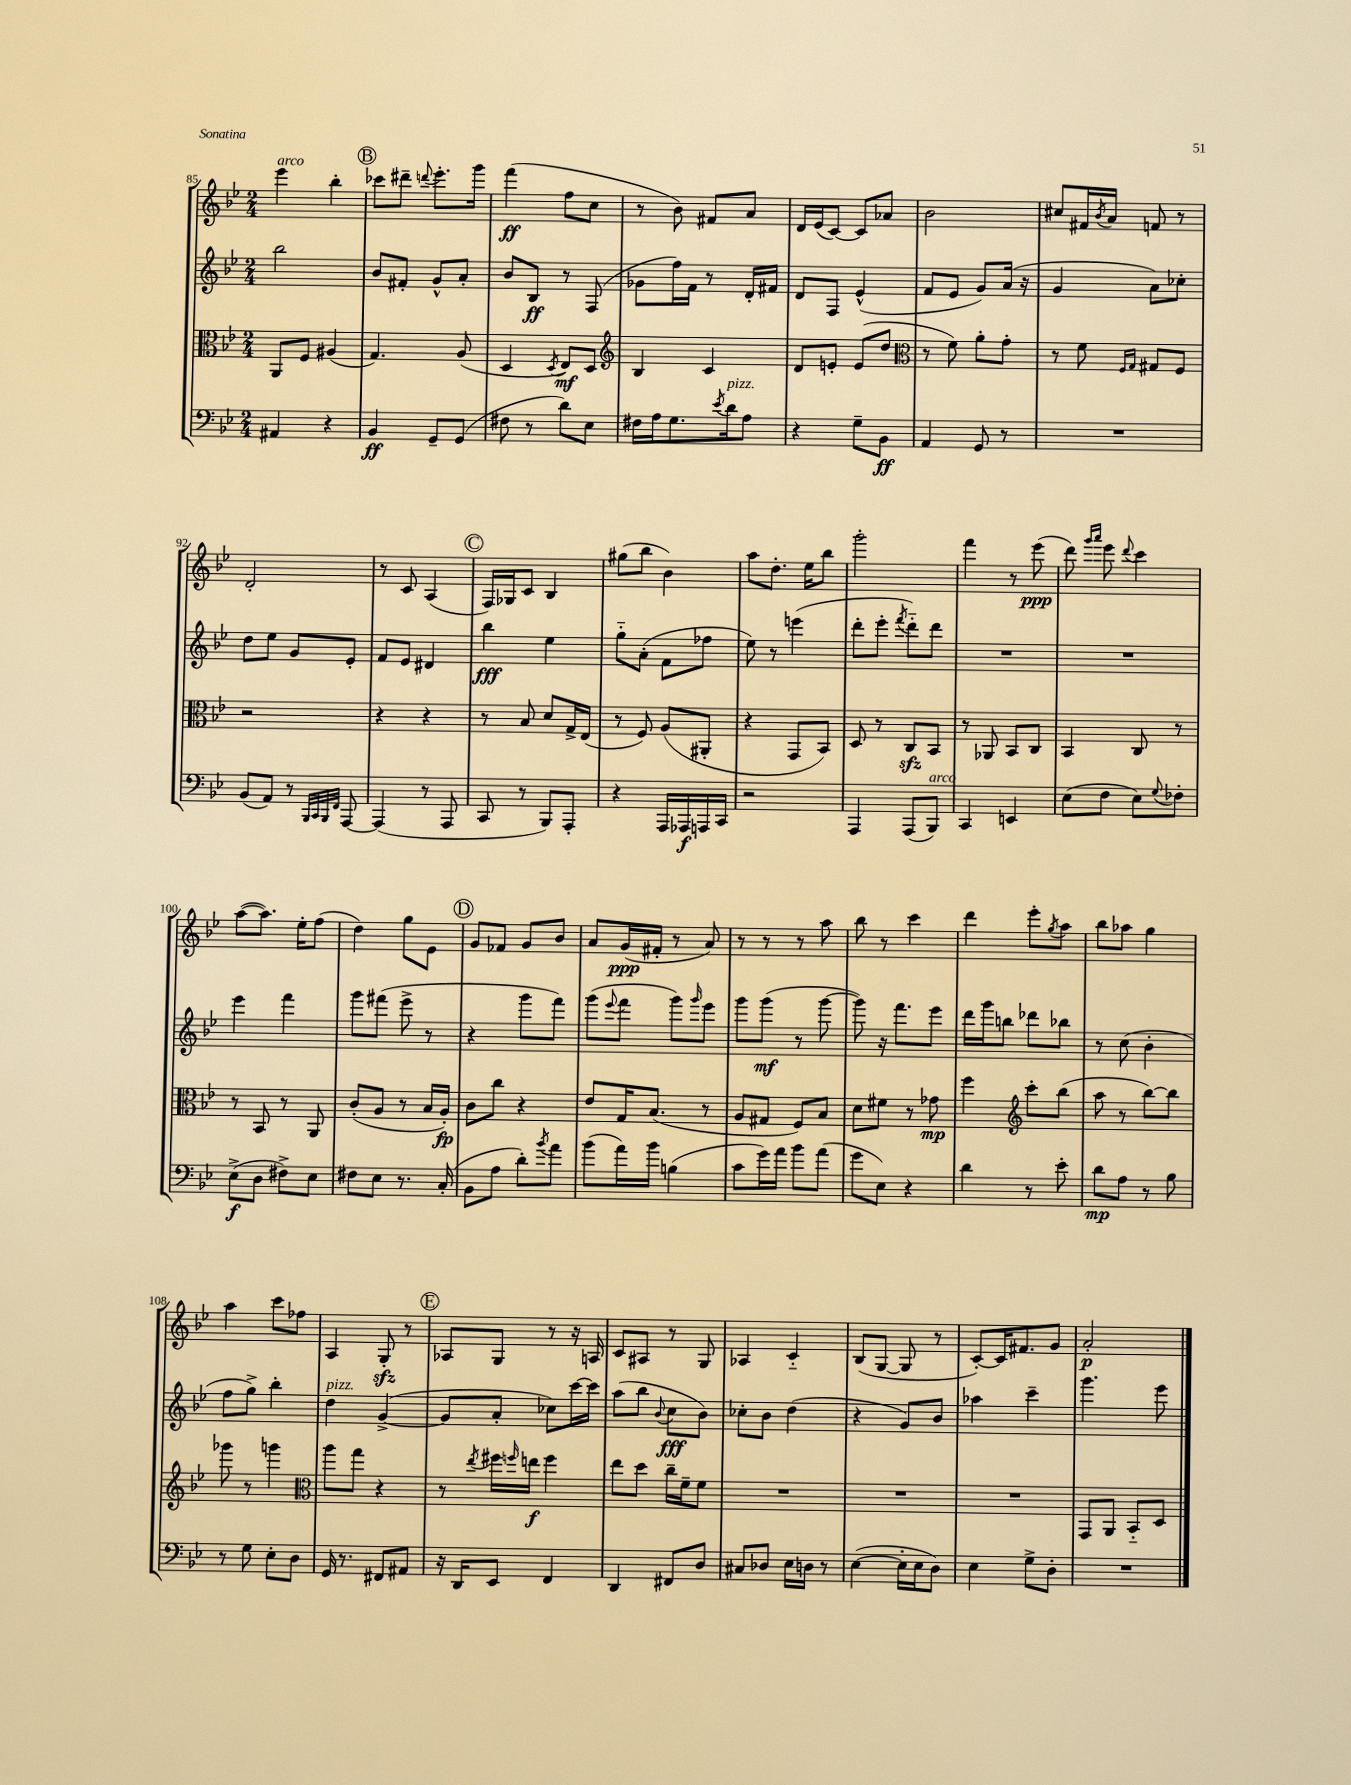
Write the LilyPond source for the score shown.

<<
\new StaffGroup <<
\new Staff = "s0" {
    \clef treble \key bes \major \numericTimeSignature \time 2/4
    ees'''4^\markup { \italic "arco" } bes''4-. |
    \mark \markup { \circle "B" } ces'''8 dis'''8-- \appoggiatura { d'''8 } ees'''8.-. g'''16 |
    f'''4\ff( f''8 c''8 |
    r8 bes'8) fis'8 a'8 |
    d'16 ees'16( c'8~) c'8 aes'8 |
    bes'2 |
    cis''8 fis'16 \acciaccatura { bes'8 } a'16 f'8 r8 |
    d'2-. |
    r8 c'8 a4( |
    \mark \markup { \circle "C" } f16) ges16 c'8 bes4 |
    gis''8( bes''8 bes'4) |
    a''8 d''8.-. ees''16 bes''8 |
    g'''2-. |
    f'''4 r8 ees'''8\ppp( |
    d'''8) \grace { g'''16 a'''16 } ees'''8 \appoggiatura { d'''8 } c'''4 |
    a''8~( a''8.) ees''16-. f''8( |
    d''4) g''8 ees'8 |
    \mark \markup { \circle "D" } g'8 fes'8 g'8 bes'8 |
    a'8 g'16\ppp( fis'16-. r8 a'8) |
    r8 r8 r8 a''8 |
    bes''8 r8 c'''4 |
    d'''4 ees'''8-. \acciaccatura { g''8 } a''8 |
    bes''8 aes''8 g''4 |
    a''4 c'''8 fes''8 |
    a4 g8-.\sfz r8 |
    \mark \markup { \circle "E" } aes8 g8 r8 r16 a16 |
    c'8 ais8 r8 g8 |
    aes4 c'4-_ |
    bes8( g8~ g8 r8 |
    c'8~-.) c'16 fis'8. g'8 |
    a'2-.\p \bar "|." |
}
\new Staff = "s1" {
    \clef treble \key bes \major \numericTimeSignature \time 2/4
    bes''2 |
    \mark \markup { \circle "B" } bes'8 fis'8-. g'8-^ a'8-. |
    bes'8 bes8\ff r8 f8( |
    ges'8 f''16) f'16 r8 d'16-. fis'16 |
    d'8 f8 ees'4-^( |
    f'8 ees'8 g'8) a'16( r16 |
    g'4 a'8) ces''8-. |
    d''8 ees''8 g'8 ees'8-. |
    f'8 ees'8 dis'4 |
    \mark \markup { \circle "C" } bes''4\fff ees''4 |
    g''8-_ a'8-.( f'8 fes''8 |
    ees''8) r8 e'''4( |
    d'''8-. ees'''8-. \acciaccatura { f'''8 } d'''8-_) d'''8 |
    R2 |
    R2 |
    ees'''4 f'''4 |
    g'''8 fis'''8( ees'''8-> r8 |
    \mark \markup { \circle "D" } r4 g'''8 f'''8) |
    g'''8( \appoggiatura { ees'''8 } f'''8 g'''8) \grace { g'''16 } ees'''8 |
    g'''8 g'''8\mf( r8 g'''8~ |
    g'''8) r16 f'''8. ees'''8 |
    d'''16 g'''16 b''8 des'''8 bes''8 |
    r8 c''8( bes'4-. |
    f''8 g''8->) bes''4-. |
    d''4^\markup { \italic "pizz." } g'4~->( |
    \mark \markup { \circle "E" } g'8 a'8-. ces''8) c'''16~ c'''16 |
    a''8( bes''8 \appoggiatura { bes'8 } c''8\fff bes'8) |
    ces''8-. bes'8 d''4( |
    r4 g'8) bes'8 |
    aes''4 c'''4-- |
    g'''4. ees'''8 \bar "|." |
}
\new Staff = "s2" {
    \clef alto \key bes \major \numericTimeSignature \time 2/4
    a,8 f8 ais4( |
    \mark \markup { \circle "B" } g4.) a8( |
    d4 \acciaccatura { d8 } ees8\mf) d8 |
    \clef treble bes4 c'4 |
    d'8 e'8-. e'8( d''8 |
    \clef alto r8 f'8) a'8-. g'8-. |
    r8 f'8 \grace { f16 g16 } gis8 f8 |
    r2 |
    r4 r4 |
    \mark \markup { \circle "C" } r8 bes8 d'8 g16-> ees16( |
    r8 f8) a8( ais,8-. |
    r4 g,8 bes,8) |
    d8 r8 c8\sfz bes,8 |
    r8 aes,8 bes,8 c8 |
    bes,4 c8 r8 |
    r8 bes,8 r8 a,8 |
    c'8-.( a8 r8 bes16 a16-.\fp) |
    \mark \markup { \circle "D" } c'8 c''8 r4 |
    ees'8 g16 bes8.( r8 |
    a8 gis8 f8) bes8 |
    d'8 fis'8 r8 ges'8\mp |
    f''4 \clef treble c'''8-. bes''8( |
    a''8 r8 bes''8~) bes''8 |
    ges'''8 r8 g'''4 |
    \clef alto a''8 g''8 r4 |
    \mark \markup { \circle "E" } r8 \acciaccatura { ees''8 } fis''16 \grace { f''16 } e''16\f f''4 |
    ees''8 d''8 c''16-- f'16-- f'8 |
    R2 |
    R2 |
    R2 |
    g,8 a,8 bes,8-_ d8 \bar "|." |
}
\new Staff = "s3" {
    \clef bass \key bes \major \numericTimeSignature \time 2/4
    ais,4 r4 |
    \mark \markup { \circle "B" } bes,4\ff g,8-- g,8( |
    fis8 r8 d'8) ees8 |
    fis16 a16 g8. \acciaccatura { ees'8 } d'16^\markup { \italic "pizz." } a8 |
    r4 g8-- bes,8\ff |
    a,4 g,8 r8 |
    R2 |
    bes,8( a,8) r8 \grace { bes,,32 c,32 bes,,32 f,32 } a,,8~ |
    a,,4( r8 a,,8 |
    \mark \markup { \circle "C" } c,8 r8 bes,,8) a,,8-. |
    r4 a,,16 aes,,16\f a,,16 c,16 |
    r2 |
    a,,4 a,,8( bes,,8^\markup { \italic "arco" }) |
    c,4 e,4 |
    ees8( f8 ees8) \appoggiatura { g8 } fes8-. |
    ees8->\f( d8 fis8->) ees8 |
    fis8 ees8 r8. c16-.( |
    \mark \markup { \circle "D" } bes,8 a8 d'8-.) \acciaccatura { bes'8 } a'8 |
    bes'8( a'16) bes'16 b4( |
    c'8 g'16) a'16 bes'8 a'8( |
    g'8 ees8) r4 |
    d'4 r8 ees'8-. |
    d'8\mp a8 r8 bes8 |
    r8 g8 ees8-. d8 |
    g,16 r8. fis,8 ais,8 |
    \mark \markup { \circle "E" } r16 d,16 ees,8 f,4 |
    d,4 fis,8 d8 |
    cis8 des8 ees16 d16 r8 |
    ees4~( ees16-. ees16 d8) |
    ees4 g8-> d8-. |
    R2 \bar "|." |
}
>>
>>
\layout { \context { \Score currentBarNumber = #85 } }
